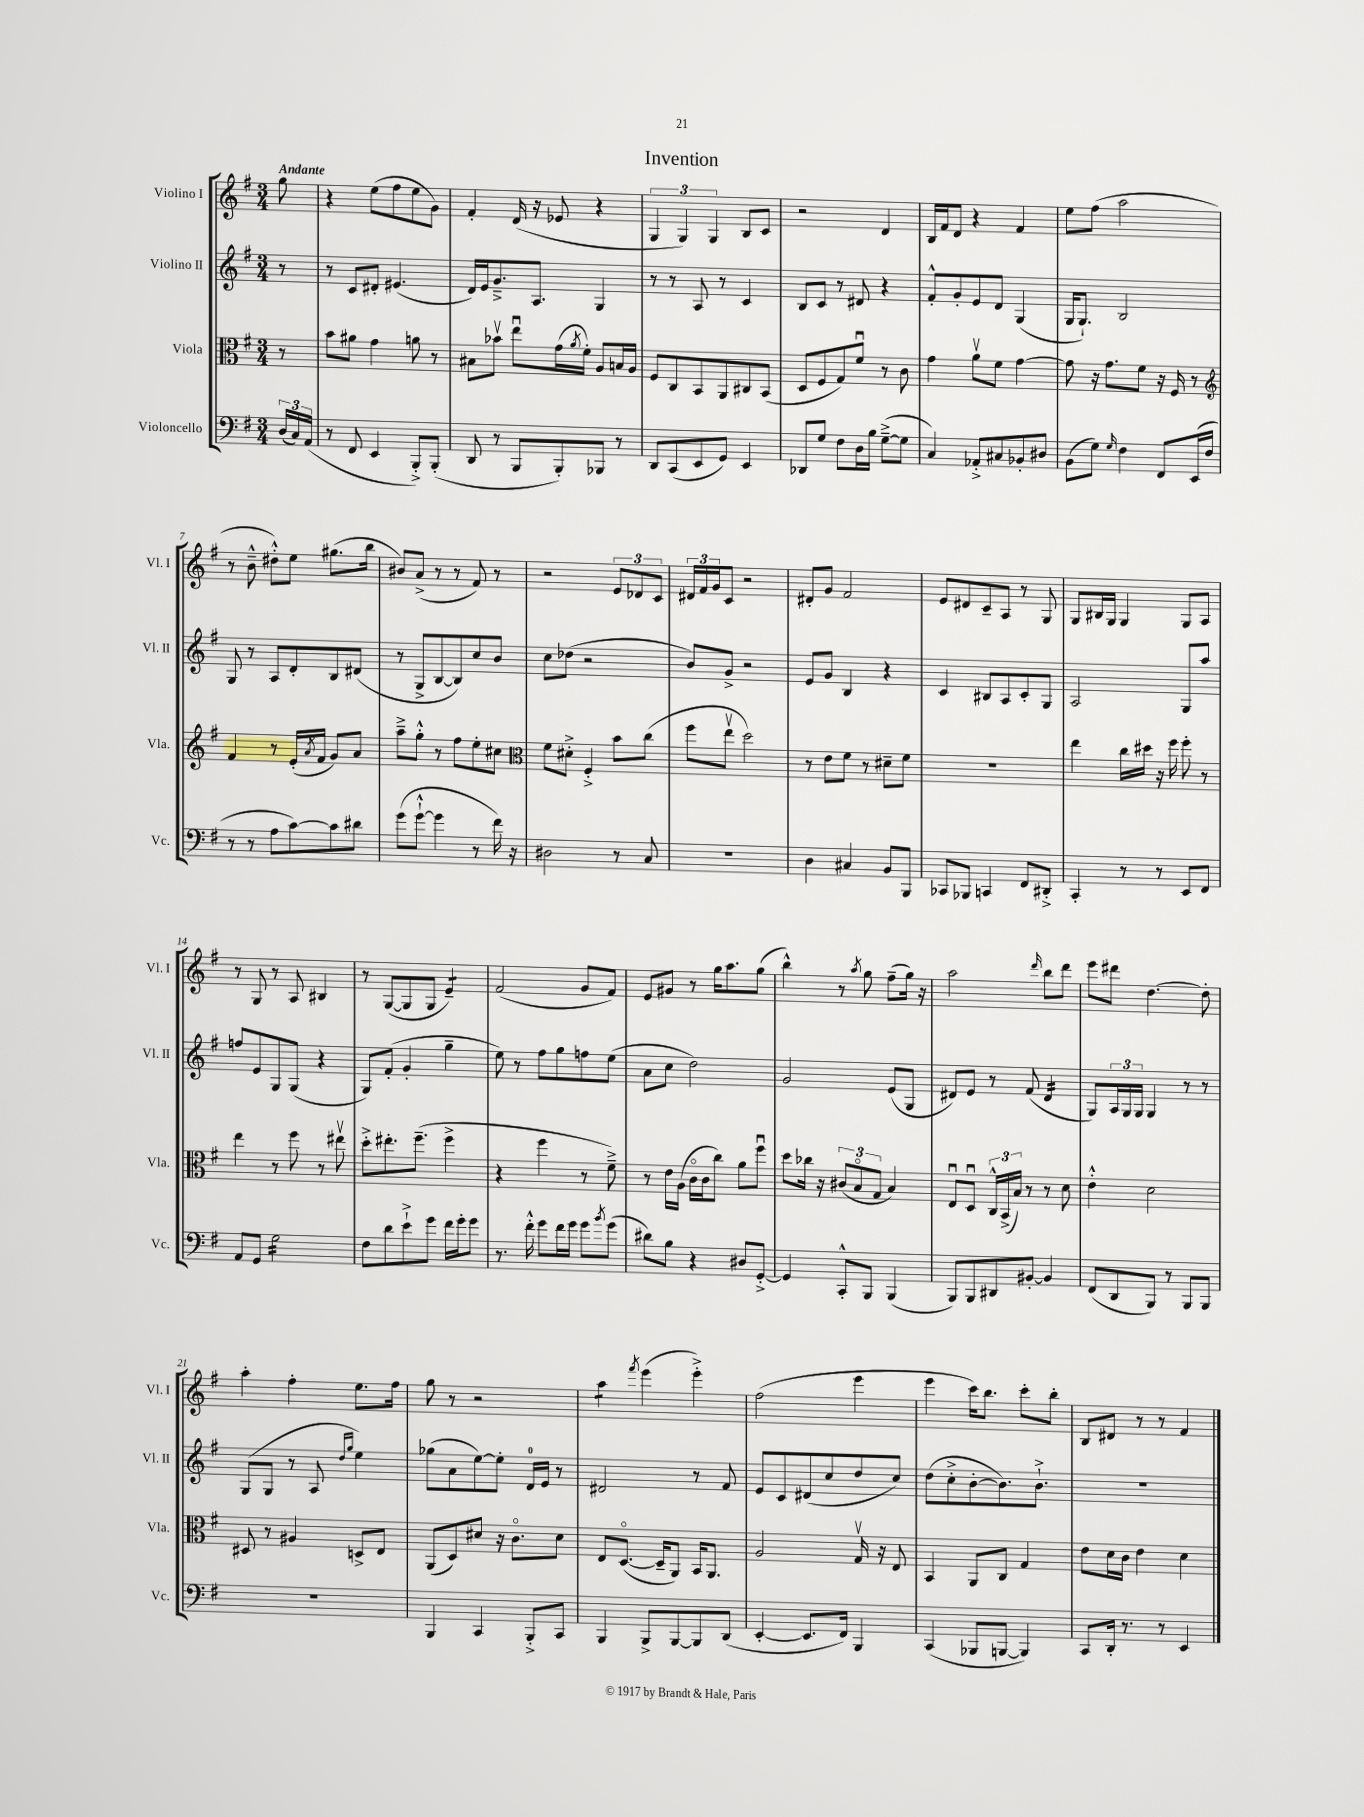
\header { title = "Invention" }
<<
\new StaffGroup <<
\new Staff = "s0" \with { instrumentName = "Violino I" shortInstrumentName = "Vl. I" } {
    \clef treble \key g \major \numericTimeSignature \time 3/4 \partial 8 \tempo "Andante"
    g''8 |
    r4 e''8( fis''8 e''8 g'8) |
    fis'4-. d'16( r16 ees'8 r4 |
    \tuplet 3/2 { g4 g4) g4 } b8 c'8 |
    r2 d'4 |
    b16 fis'16 d'8 r4 fis'4 |
    e''8 fis''8( a''2 |
    r8 b'8---^ dis''8-.-^) e''8 gis''8.( b''16 |
    bis'8) a'8->( r8 r8 fis'8) r8 |
    r2 \tuplet 3/2 { e'8 des'8 c'8 } |
    \tuplet 3/2 { dis'16 fis'16 g'16 } c'8 r2 |
    dis'8-. g'8 fis'2 |
    e'8 dis'8 c'8-- a8 r8 g8 |
    g8 bis16 g16 g4 g8 a8 |
    r8 g8 r8 a8 bis4 |
    r8 g8~( g8 g8 e'4:8--) |
    fis'2( g'8 fis'8) |
    e'8 gis'8 r8 g''16 a''8. g''8( |
    b''4-^) r8 \acciaccatura { a''8 } g''8 fis''8--( g''16) r16 |
    a''2 \grace { d'''16 } b''8 d'''8 |
    e'''8 dis'''8 d''4.~ d''8-. |
    a''4-. fis''4-. e''8. fis''16 |
    g''8 r8 r2 |
    a''4:8 \acciaccatura { fis'''8 } e'''4( e'''4-.->) |
    fis''2( e'''4 |
    e'''4 c'''16) b''8. c'''8-. b''8-. |
    b8 dis'8 r8 r8 fis'4 \bar "|." |
}
\new Staff = "s1" \with { instrumentName = "Violino II" shortInstrumentName = "Vl. II" } {
    \clef treble \key g \major \numericTimeSignature \time 3/4 \partial 8
    r8 |
    r8 c'8 dis'8-. eis'4.( |
    d'16) e'16 g'8.---> a8. g4 |
    r8 r8 a8 r8 c'4 |
    b8 c'8 r8 dis'8 r4 |
    fis'8-.-^ g'8-. e'8 d'8 g4( |
    g16 g8.-!) b2 |
    g8 r8 a8 d'8-. b8 dis'8( |
    r8 g8-> b8~ b8) c''8 b'8 |
    c''8 des''8( r2 |
    b'8) g'8-> r2 |
    e'8 g'8 b4 r4 |
    c'4 bis8 a8 c'8-. g8 |
    a2 g8 a''8 |
    f''8 e'8 g8 g8( r4 |
    g8) fis'8-.( g'4-. g''4-- |
    e''8) r8 fis''8 g''8 f''8 e''8( |
    a'8 c''8 d''2) |
    g'2 e'8( g8 |
    dis'8) e'8 r8 fis'8( dis'4:16 |
    g8) \tuplet 3/2 { a16 g16 g16 } g4 r8 r8 |
    g8( g8 r8 a8 \grace { d''16 g''16 } e''4) |
    ges''8( a'8 e''8~) e''8-. d'16-0 e'16 r8 |
    dis'2 r8 fis'8 |
    e'8 c'8 dis'8( c''8 d''8 c''8) |
    d''8( c''8-.-> b'8~-. b'8.) b'8.-!-> |
    R2. \bar "|." |
}
\new Staff = "s2" \with { instrumentName = "Viola" shortInstrumentName = "Vla." } {
    \clef alto \key g \major \numericTimeSignature \time 3/4 \partial 8
    r8 |
    b'8 ais'8 g'4 a'8 r8 |
    bis8 bes'8\upbow e''8\downbow g'16( \acciaccatura { a'8 } fis'16-.) a8 b16 a16 |
    fis8 c8 b,8 a,8 cis8 b,8( |
    d8 fis8 g8) fis'8\downbow r8 c'8 |
    g'4 a'8\upbow fis'8 g'4~ |
    g'8 r16 g'8. fis'8 r16 fis16 r8 |
    \clef treble fis'4 r8 e'16-.( \acciaccatura { a'8 } fis'16 g'8) a'8 |
    a''8---> g''8-.-^ r8 fis''8 e''8-. cis''8 |
    \clef alto fis'8 dis'8-.-> fis4-.-> b'8 c''8( |
    fis''8 e''8\upbow d''2) |
    r8 e'8 fis'8 r8 dis'8-- fis'8 |
    R2. |
    e''4 c''16 dis''16 r16 fis''16 fis''8-. r8 |
    e''4 r8 fis''8 r8 eis''8\upbow |
    d''8-.-> eis''8.-. fis''8.--( fis''4-> |
    r4 fis''4 r8 fis'8--->) |
    r8 e'16 a16( c'16\flageolet c'16 c''8) a'8 fis''8\downbow |
    d''8 ces''16 r16 \tuplet 3/2 { cis'8( b8\flageolet g8 } b4) |
    e8\downbow d8\downbow \tuplet 3/2 { c16-^ b,16->( b16) } r8 r8 d'8 |
    e'4-.-^ d'2 |
    dis8 r8 ais4 d8-> e8 |
    a,8( d8) dis'8 r16 c'8.\flageolet dis'8 |
    e8 d8.~\flageolet( d16-- a,8) b,16 a,8. |
    a2 g16\upbow r16 e8 |
    b,4 a,8 c8 g4 |
    e'8 d'16 c'16 e'4 d'4 \bar "|." |
}
\new Staff = "s3" \with { instrumentName = "Violoncello" shortInstrumentName = "Vc." } {
    \clef bass \key g \major \numericTimeSignature \time 3/4 \partial 8
    \tuplet 3/2 { d16( c16) a,16( } |
    r8 fis,8 e,4 b,,8-.->) b,,8-.( |
    d,8 r8 b,,8 b,,8-.) bes,,8 r8 |
    d,8 c,8( e,8 g,8) e,4 |
    des,8 g8 fis8 d16 b16 g8~--->( g8 |
    c4) aes,8-.-> cis8 bes,8-. dis8 |
    b,8( g8) \grace { g16 } fis4 fis,8 e,16( fis16 |
    r8 r8 a8 c'8~) c'8 dis'8 |
    g'8( g'8~-!-^ g'4 r8 fis'16) r16 |
    dis2 r8 c8 |
    R2. |
    d4 cis4 b,8 b,,8 |
    ces,8 bes,,8 c,4 fis,8 dis,8-.-> |
    c,4-. r8 r8 e,8 fis,8 |
    a,8 g,8 g2:16 |
    fis8 d'8 e'8-!-> g'8 fis'16 g'16-. g'8 |
    r8. fis'16-.-^ g'8 fis'16 g'16 g'8 \acciaccatura { b'8 } g'8( |
    dis'8) b8 r4 dis8 g,8~-.-> |
    g,4 c,8-.-^ b,,8 b,,4( |
    b,,8) b,,8 dis,8 bis,8~-. bis,4 |
    fis,8( d,8 b,,8) r8 b,,8 b,,8 |
    R2. |
    b,,4 c,4 b,,8-.-> c,8 |
    b,,4 b,,8-> b,,8~ b,,8 d,8( |
    e,4~-. e,8. fis,16) b,,4 |
    c,4( bes,,8 b,,8~ b,,4) |
    c,8 d,16-. r8. r8 e,4 \bar "|." |
}
>>
>>
